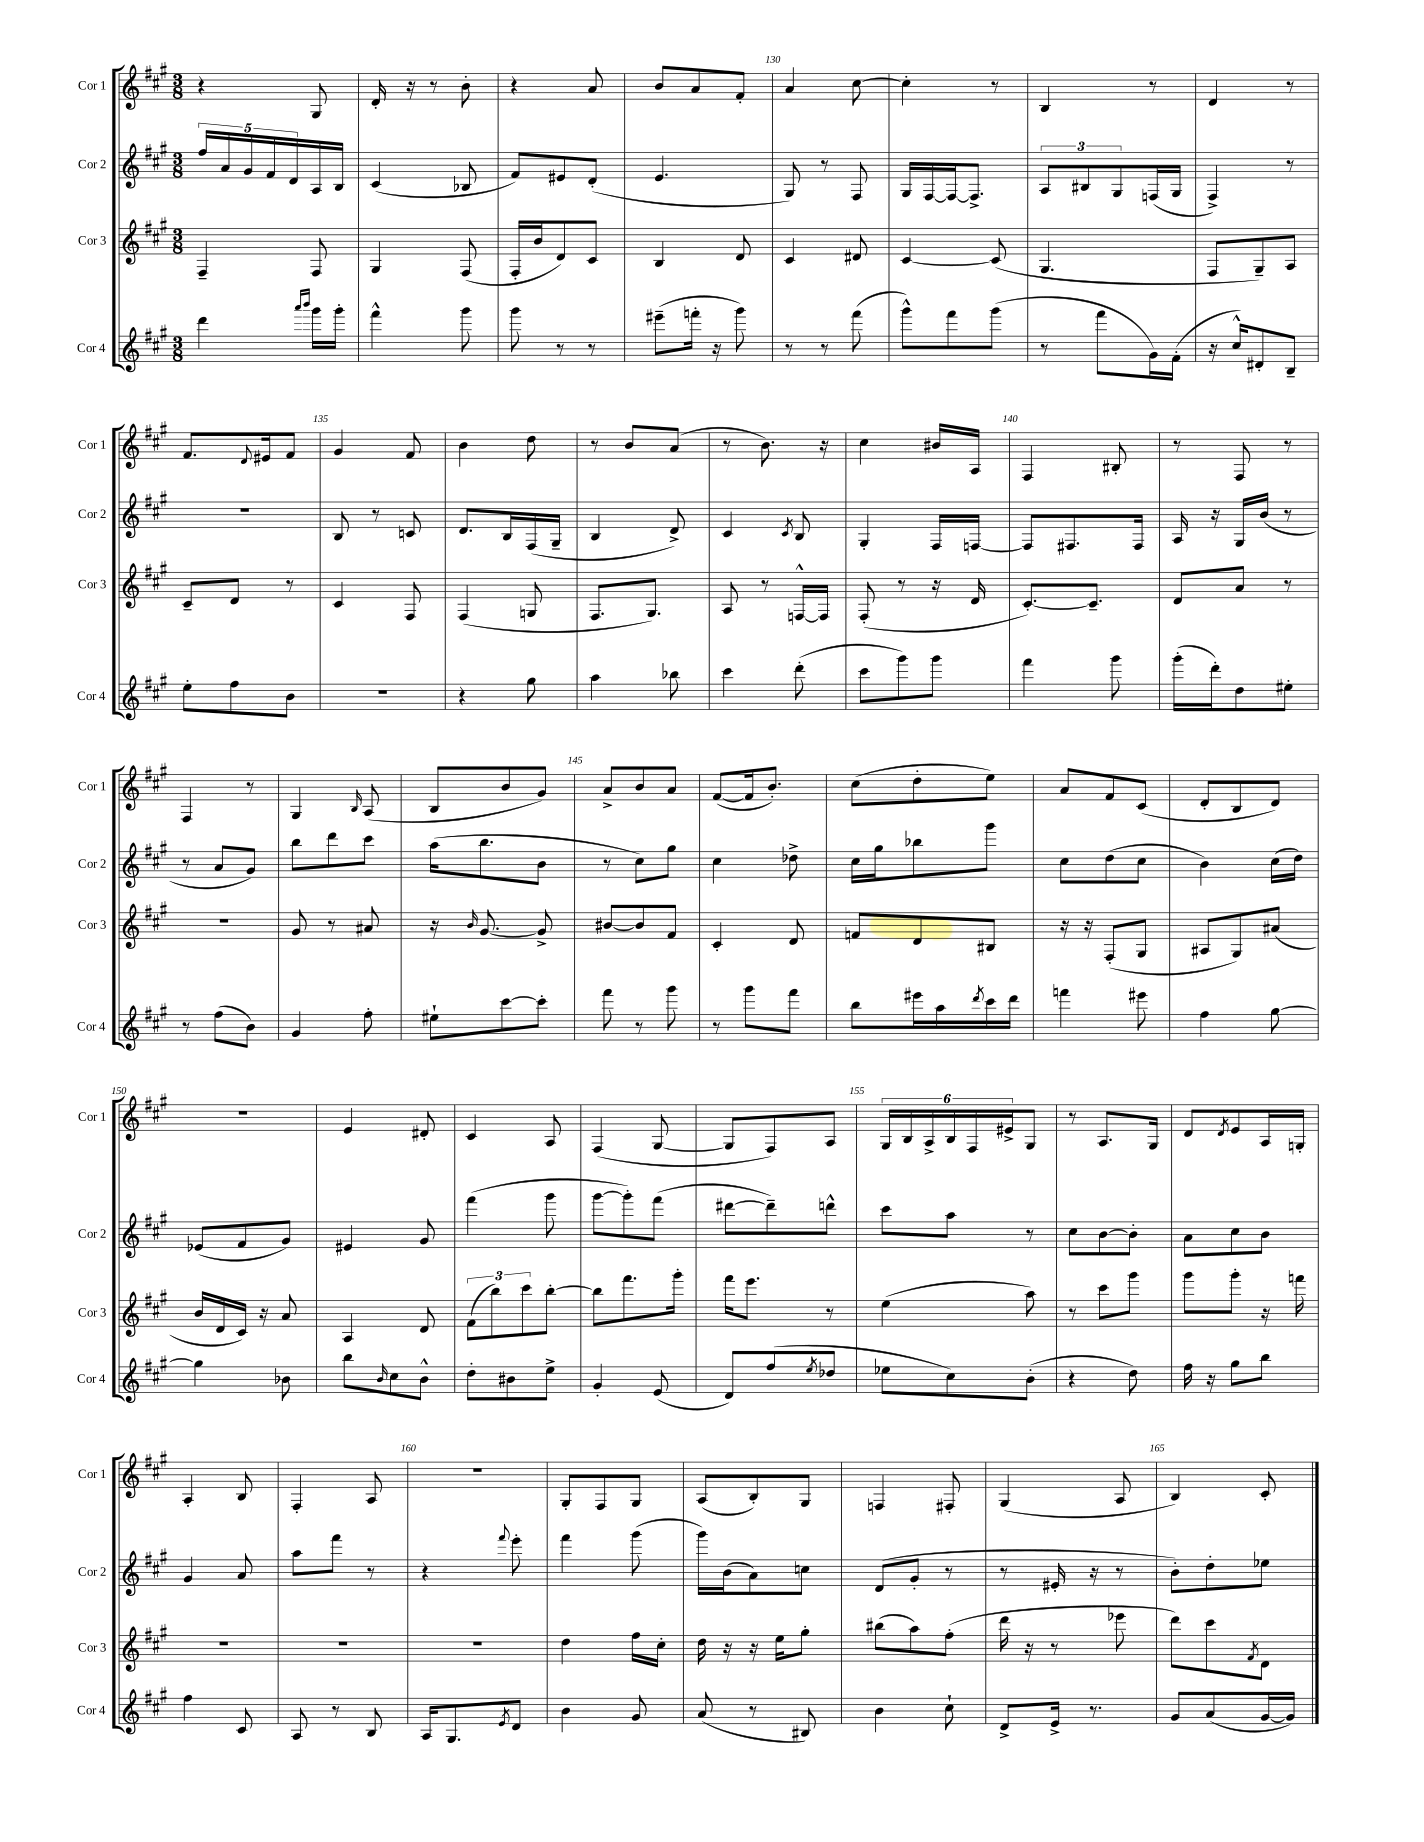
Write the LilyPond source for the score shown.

<<
\new StaffGroup <<
\new Staff = "s0" \with { instrumentName = "Cor 1" shortInstrumentName = "Cor 1" } {
    \clef treble \key a \major \numericTimeSignature \time 3/8
    r4 gis8 |
    d'16-. r16 r8 b'8-. |
    r4 a'8 |
    b'8 a'8 fis'8-. |
    a'4 cis''8~ |
    cis''4-. r8 |
    b4 r8 |
    d'4 r8 |
    fis'8. \appoggiatura { d'8 } eis'16 fis'8 |
    gis'4 fis'8 |
    b'4 d''8 |
    r8 b'8 a'8( |
    r8 b'8.) r16 |
    cis''4 bis'16 a16 |
    fis4 bis8-. |
    r8 fis8 r8 |
    fis4 r8 |
    gis4 \grace { b16 } a8( |
    b8 b'8 gis'8) |
    a'8-> b'8 a'8 |
    fis'8~( fis'16 b'8.-.) |
    cis''8( d''8-. e''8) |
    a'8 fis'8 cis'8( |
    d'8-. b8 d'8) |
    R4. |
    e'4 dis'8-. |
    cis'4 a8 |
    fis4( gis8~ |
    gis8 fis8) a8 |
    \tuplet 6/4 { gis16 b16 a16-> b16 fis16 eis'16-> } gis8 |
    r8 a8. gis16 |
    d'8 \acciaccatura { d'8 } e'8 a16 g16-. |
    a4-. b8 |
    fis4-. a8 |
    R4. |
    gis8-. fis8 gis8 |
    a8( b8-.) gis8 |
    f4 fis8-. |
    gis4( a8 |
    b4) cis'8-. \bar "|." |
}
\new Staff = "s1" \with { instrumentName = "Cor 2" shortInstrumentName = "Cor 2" } {
    \clef treble \key a \major \numericTimeSignature \time 3/8
    \tuplet 5/4 { fis''16 a'16 gis'16 fis'16 d'16 } a16 b16 |
    cis'4( bes8 |
    fis'8) eis'8 d'8-.( |
    e'4. |
    gis8) r8 fis8 |
    gis16 fis16~ fis16~ fis8.-> |
    \tuplet 3/2 { a8 bis8 gis8 } f16( gis16 |
    fis4->) r8 |
    R4. |
    b8 r8 c'8 |
    d'8. b16 fis16( gis16-- |
    b4 d'8->) |
    cis'4 \acciaccatura { cis'8 } b8 |
    gis4-. fis16 f16~ |
    f8 fis8. fis16 |
    a16 r16 gis16 b'16( r8 |
    r8 a'8 gis'8) |
    b''8 d'''8 cis'''8 |
    a''16( b''8. b'8 |
    r8 cis''8) gis''8 |
    cis''4 des''8-> |
    cis''16 gis''16 bes''8 gis'''8 |
    cis''8 d''8( cis''8 |
    b'4) cis''16( d''16) |
    ees'8( fis'8 gis'8) |
    eis'4 gis'8 |
    fis'''4( gis'''8 |
    gis'''8~ gis'''8-.) fis'''8( |
    dis'''8~ dis'''8--) d'''8-^ |
    cis'''8 a''8 r8 |
    cis''8 b'8~ b'8-. |
    a'8 cis''8 b'8 |
    gis'4 a'8 |
    a''8 fis'''8 r8 |
    r4 \appoggiatura { fis'''8 } e'''8-. |
    fis'''4 gis'''8( |
    gis'''16) b'16( a'8) c''8 |
    d'8( gis'8-. r8 |
    r8 eis'16-. r16 r8 |
    b'8-.) d''8-. ees''8 \bar "|." |
}
\new Staff = "s2" \with { instrumentName = "Cor 3" shortInstrumentName = "Cor 3" } {
    \clef treble \key a \major \numericTimeSignature \time 3/8
    fis4-- fis8 |
    gis4 fis8( |
    fis16-. b'16 d'8) cis'8 |
    b4 d'8 |
    cis'4 dis'8 |
    cis'4~ cis'8( |
    gis4. |
    fis8 gis8--) a8 |
    cis'8-- d'8 r8 |
    cis'4 fis8 |
    fis4( g8 |
    fis8. gis8.) |
    a8 r8 f16~-^ f16 |
    fis8-.( r8 r16 d'16 |
    cis'8.~-.) cis'8.-- |
    d'8 a'8 r8 |
    R4. |
    gis'8 r8 ais'8 |
    r16 \grace { b'16 } gis'8.~ gis'8-> |
    bis'8~ bis'8 fis'8 |
    cis'4-. d'8 |
    f'8 d'8 bis8 |
    r16 r16 fis8-.( gis8 |
    ais8 gis8) ais'8( |
    b'16 d'16 cis'16) r16 a'8 |
    a4 d'8 |
    \tuplet 3/2 { fis'8( b''8) cis'''8 } b''8~-. |
    b''8 fis'''8. gis'''16-. |
    fis'''16 e'''8. r8 |
    e''4( a''8) |
    r8 cis'''8 gis'''8 |
    gis'''8 gis'''8-. r16 f'''16 |
    R4. |
    R4. |
    R4. |
    d''4 fis''16 cis''16-. |
    d''16 r16 r16 e''16 gis''8-. |
    bis''8( a''8) fis''8-.( |
    d'''16 r16 r8 ees'''8 |
    d'''8) cis'''8 \acciaccatura { fis'8 } d'8 \bar "|." |
}
\new Staff = "s3" \with { instrumentName = "Cor 4" shortInstrumentName = "Cor 4" } {
    \clef treble \key a \major \numericTimeSignature \time 3/8
    d'''4 \grace { a'''16 b'''16 } gis'''16 gis'''16-. |
    fis'''4-^ gis'''8 |
    gis'''8 r8 r8 |
    eis'''8--( f'''16-. r16 gis'''8) |
    r8 r8 fis'''8( |
    gis'''8-^) fis'''8 gis'''8( |
    r8 fis'''8 gis'16) fis'16-.( |
    r16 cis''16-^) dis'8-. b8-- |
    e''8-. fis''8 b'8 |
    R4. |
    r4 gis''8 |
    a''4 bes''8 |
    cis'''4 d'''8-.( |
    cis'''8 gis'''8) gis'''8 |
    fis'''4 gis'''8 |
    gis'''16-.( d'''16-.) d''8 eis''8-. |
    r8 fis''8( b'8) |
    gis'4 fis''8-. |
    eis''8-! cis'''8~ cis'''8-. |
    fis'''8 r8 gis'''8 |
    r8 gis'''8 fis'''8 |
    b''8 eis'''16 a''16 \acciaccatura { d'''8 } cis'''16 d'''16 |
    f'''4 eis'''8 |
    fis''4 gis''8~ |
    gis''4 bes'8 |
    b''8 \grace { b'16 } cis''8 b'8-^ |
    d''8-. bis'8 e''8-> |
    gis'4-. e'8( |
    d'8) fis''8( \acciaccatura { e''8 } des''8 |
    ees''8 cis''8) b'8-.( |
    r4 d''8) |
    fis''16 r16 gis''8 b''8 |
    fis''4 cis'8 |
    a8 r8 b8 |
    a16 gis8. \acciaccatura { e'8 } d'8 |
    b'4 gis'8 |
    a'8( r8 bis8) |
    b'4 cis''8-! |
    d'8-> e'16-> r8. |
    gis'8 a'8( gis'16~ gis'16) \bar "|." |
}
>>
>>
\layout { \context { \Score currentBarNumber = #126 \override BarNumber.break-visibility = ##(#f #t #t) barNumberVisibility = #(every-nth-bar-number-visible 5) } }
